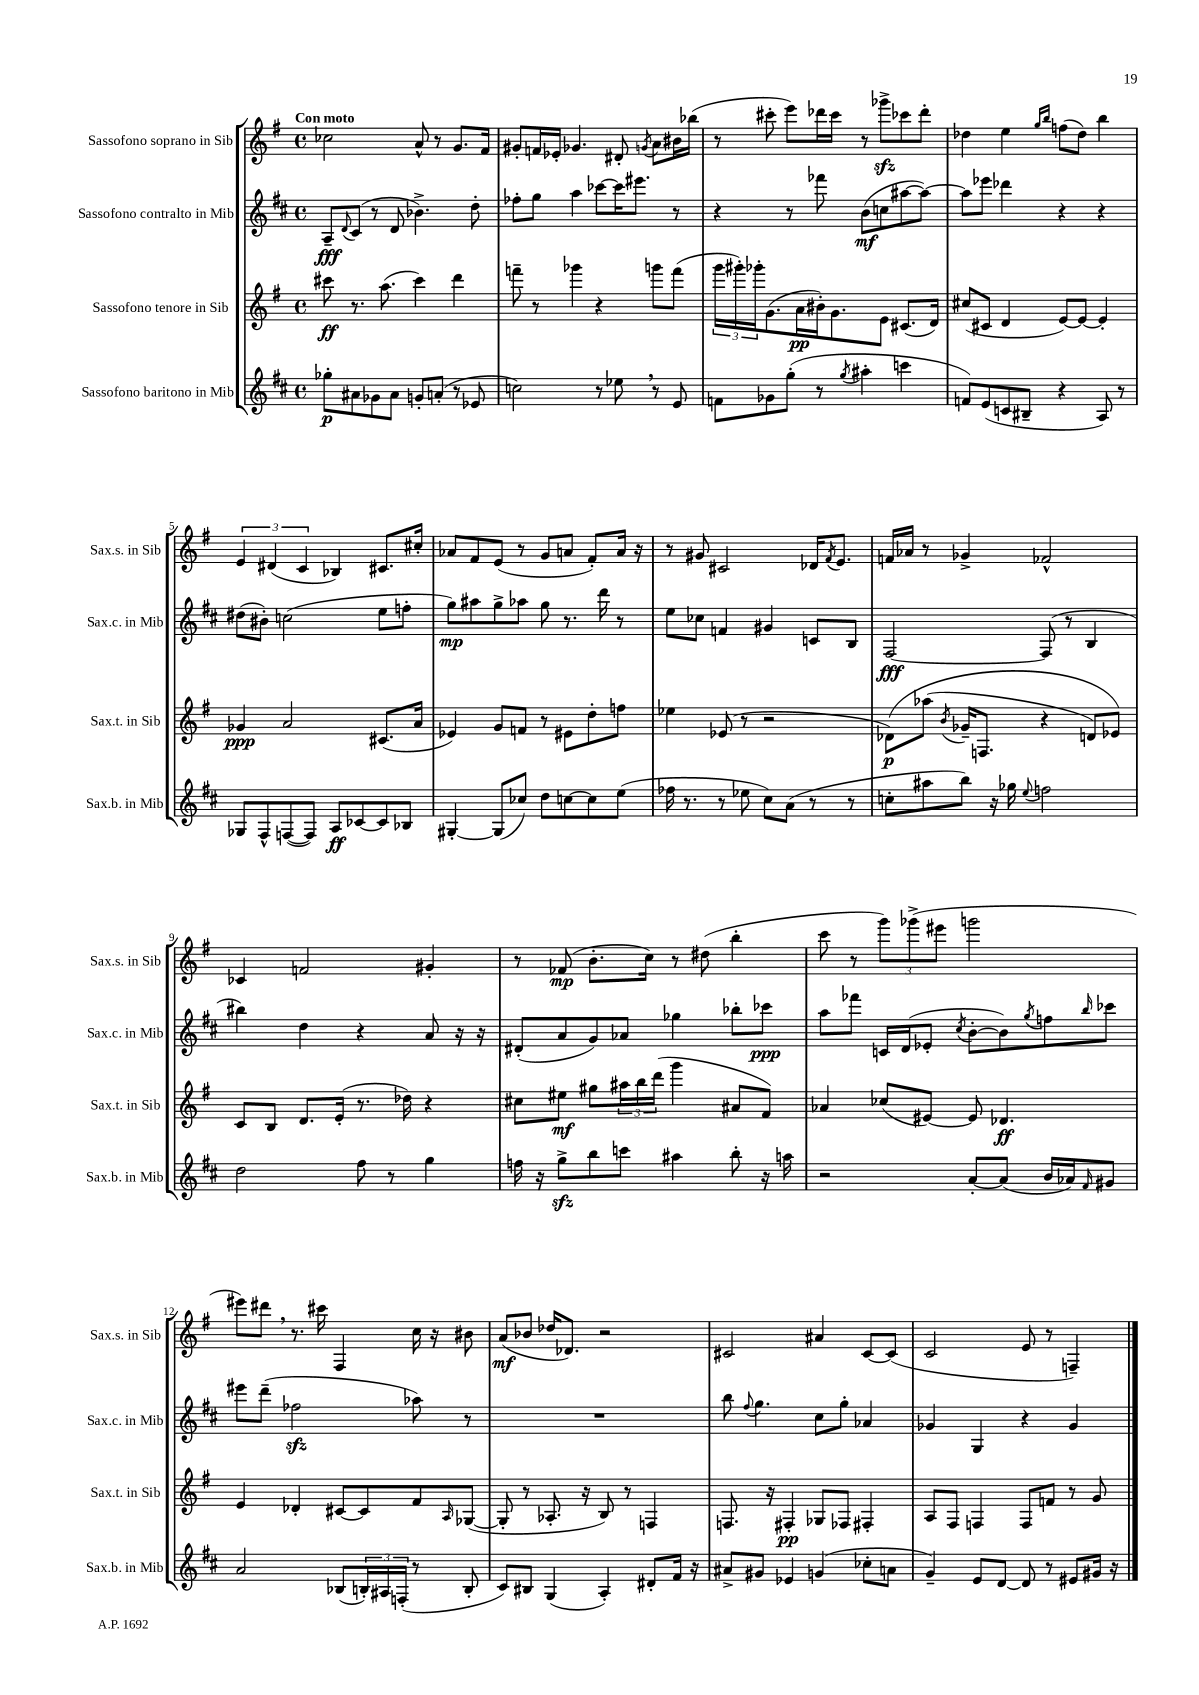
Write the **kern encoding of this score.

**kern	**kern	**kern	**kern
*staff4	*staff3	*staff2	*staff1
*clefG2	*clefG2	*clefG2	*clefG2
*k[f#c#]	*k[f#]	*k[f#c#]	*k[f#]
*M4/4	*M4/4	*M4/4	*M4/4
*met(c)	*met(c)	*met(c)	*met(c)
8gg-'\L	8ccc#\	8A~/L	2cc-\
.	.	8qqd/	.
8a#\	8.r	(8c#/J	.
8g-\	.	8r	.
.	(8.aa\	.	.
8a#\J	.	8d/	.
8g'/L	4ccc#\)	4.b-^\)	8a^^/
(8a'/J	.	.	8r
8r	4ddd\	.	8.g/L
8e-/	.	8dd'\	.
.	.	.	16f#/Jk
=	=	=	=
2cc\)	8fff~\	8ff-'\L	8g#'/L
.	8r	8gg\J	16f/L
.	.	.	16e-'/JJ
.	4ggg-\	4aa\	4.g-/
8r	4r	[8ccc-\L	.
8ee-\	.	16ccc-\]K	8d#'/
.	.	8.eee#\J	.
.	.	.	8qg/
8r	8ggg\L	.	8a\L
8e/	(8fff\J	8r	16b#\L
.	.	.	(16bb-\JJ
=	=	=	=
8f\L	24ggg\LL	4r	8r
.	24ggg#'\)	.	.
.	24ggg-'\J	.	.
8g-\	(8.g\	.	8ccc#'\
(8gg'\J	.	8r	8eee\L)
.	16a\L	.	.
8r	16b#'\J)	8fff-\	16ddd-\L
.	8.g\	.	16ccc#\JJ
8qgg/	.	.	.
4aa#'\	.	(8b\L	8r
.	8e\J	8cc\	8ggg-^\L
4ccc\	(8.c#/L	[8aa#\	8ccc-\
.	.	8aa#\_J)	8ddd-'\J
.	16d/Jk)	.	.
=	=	=	=
8f/L)	(8cc#/L	8aa#\]L	4dd-\
(8e/	8c#/J	8eee-\J	.
8c/	4d/	4ddd-\	4ee\
8B#~/J	.	.	.
.	.	.	16qqgg/LL
.	.	.	16qqbb/JJ
4r	[8e/L)	4r	(8ff\L
.	8e/_J	.	8dd-\J)
8A/)	4e'/]	4r	4bb\
8r	.	.	.
=	=	=	=
8G-/L	4g-/	(8dd#\L	6e/
8F#^^/	.	8b#'\J)	.
.	.	.	(6d#/
([8F/	2a/	(2cc\	.
.	.	.	6c/
8F/]J)	.	.	.
8A/L	.	.	4B-/)
[8c-/	.	.	.
8c-/]	(8.c#/L	8ee\L	8.c#/L
8B-/J	.	8ff'\J	.
.	16a/Jk	.	16cc#'/Jk
=	=	=	=
[4G#'/	4e-/)	8gg\L)	8a-/L
.	.	8aa#\	8f#/
(8G#/]L	8g/L	8gg^\	(8e/J
8cc-/J)	8f/J	8aa-\J	8r
8dd\L	8r	8gg\	8g/L
[8cc\	8e#\L	8.r	8a/J
8cc\]	8dd'\	.	8f#'/L)
.	.	16ddd\	.
(8ee\J	8ff\J	8r	16a/Jk
.	.	.	16r
=	=	=	=
16ff-\	4ee-\	8ee\L	8r
8.r	.	.	.
.	.	8cc-\J	8g#/
8r	(8e-/	4f/	2c#/
8ee-\	8r	.	.
8cc#\L)	2r	4g#/	.
(8a\J	.	.	.
8r	.	8c/L	16d-/LK
.	.	.	8qf#/
.	.	.	8.e/J
8r	.	8B/J	.
=	=	=	=
8cc'\L	&(8d-\L)	[2F#/	16f/LL
.	.	.	16a-/JJ
8aa#\	(8aa-\J	.	8r
.	8qb/	.	.
8bb\J)	16g-~/LK	.	4g-^/
.	8.F/J	.	.
16r	.	.	.
16gg-\	.	.	.
8qqee/	.	.	.
2ff\	4r	(8F#/]	2f-^^/
.	.	8r	.
.	8d/L)	4B/	.
.	8e-/J&)	.	.
=	=	=	=
2dd\	8c/L	4bb#\)	4c-/
.	8B/J	.	.
.	8.d/L	4dd\	2f/
.	(16e'/Jk	.	.
8ff#\	8.r	4r	.
8r	.	.	.
.	16dd-\)	.	.
4gg\	4r	8a/	4g#'/
.	.	16r	.
.	.	16r	.
=	=	=	=
16ff\	8cc#\L	(8d#'/L	8r
16r	.	.	.
8gg^\L	8ee#\J	8a/	(8f-/
8bb\	8gg#\L	8g/)	8.b'\L
8ccc\J	24aa#\L	8a-/J	.
.	24bb\	.	.
.	.	.	16cc\Jk)
.	(24ddd\JJ	.	.
4aa#\	4ggg\	4gg-\	8r
.	.	.	(8dd#\
8bb'\	8a#/L	8bb-'\L	4bb'\
16r	8f#/J)	8ccc-\J	.
16aa\	.	.	.
=	=	=	=
2r	4a-/	8aa\L	8ccc\
.	.	8fff-\J	8r
.	(8cc-/L	16c/LL	12ggg\L)
.	.	(16d/J	.
.	.	.	(12ggg-^\
.	[8e#/J)	8e-'/J	.
.	.	.	12eee#\J
.	.	8qcc#/	.
[8a'/L	8e#/]	[8b'\L	2ggg\
(8a/]J	4.d-/	8b\])	.
.	.	8qgg/	.
16b/LL	.	8ff\	.
16a-/J)	.	.	.
16qqf#/	.	16qqbb/	.
8g#/J	.	8ccc-\J	.
=	=	=	=
2a/	4e/	8eee#\L	8eee#\L)
.	.	(8ddd~\J	8ddd#\J
.	4d-'/	2ff-\	8.r
.	.	.	16ccc#\
(8B-/L	[8c#/L	.	4F#/
24B'/L)	8c#/]	.	.
24A#/	.	.	.
(24F'/JJ	.	.	.
8r	8f#/	8aa-\)	16cc\
.	.	.	16r
.	16qqA/	.	.
8B'/	([8G-/J	8r	8b#\
=	=	=	=
8c#/L)	8G-'/]	1r	(8a/L
8B#/J	8r	.	8b-/J
(4G/	8.A-'/	.	16dd-/LK
.	.	.	8.d-/J)
.	16r	.	.
4A'/)	8B/)	.	2r
.	8r	.	.
8d#'/L	4F/	.	.
16f#/Jk	.	.	.
16r	.	.	.
=	=	=	=
8a#^/L	8.F/	8bb\	2c#/
.	.	8qqff#/	.
8g#/J	.	4.gg\	.
.	16r	.	.
4e-/	4F#'/	.	.
(4g/	8G-/L	8cc#\L	4a#/
.	8F-/J	8gg'\J	.
8cc-'\L	4F#'/	4a-/	[8c#/L
8a\J	.	.	(8c#/]J
=	=	=	=
4g~/)	8A/L	4g-/	2c/
.	8F#/J	.	.
8e/L	4F/	4G/	.
[8d/J	.	.	.
8d/]	8F/L	4r	8e/
8r	8f/J	.	8r
8e#/L	8r	4g-/	4F~/)
16g#/Jk	8g/	.	.
16r	.	.	.
==	==	==	==
*-	*-	*-	*-
